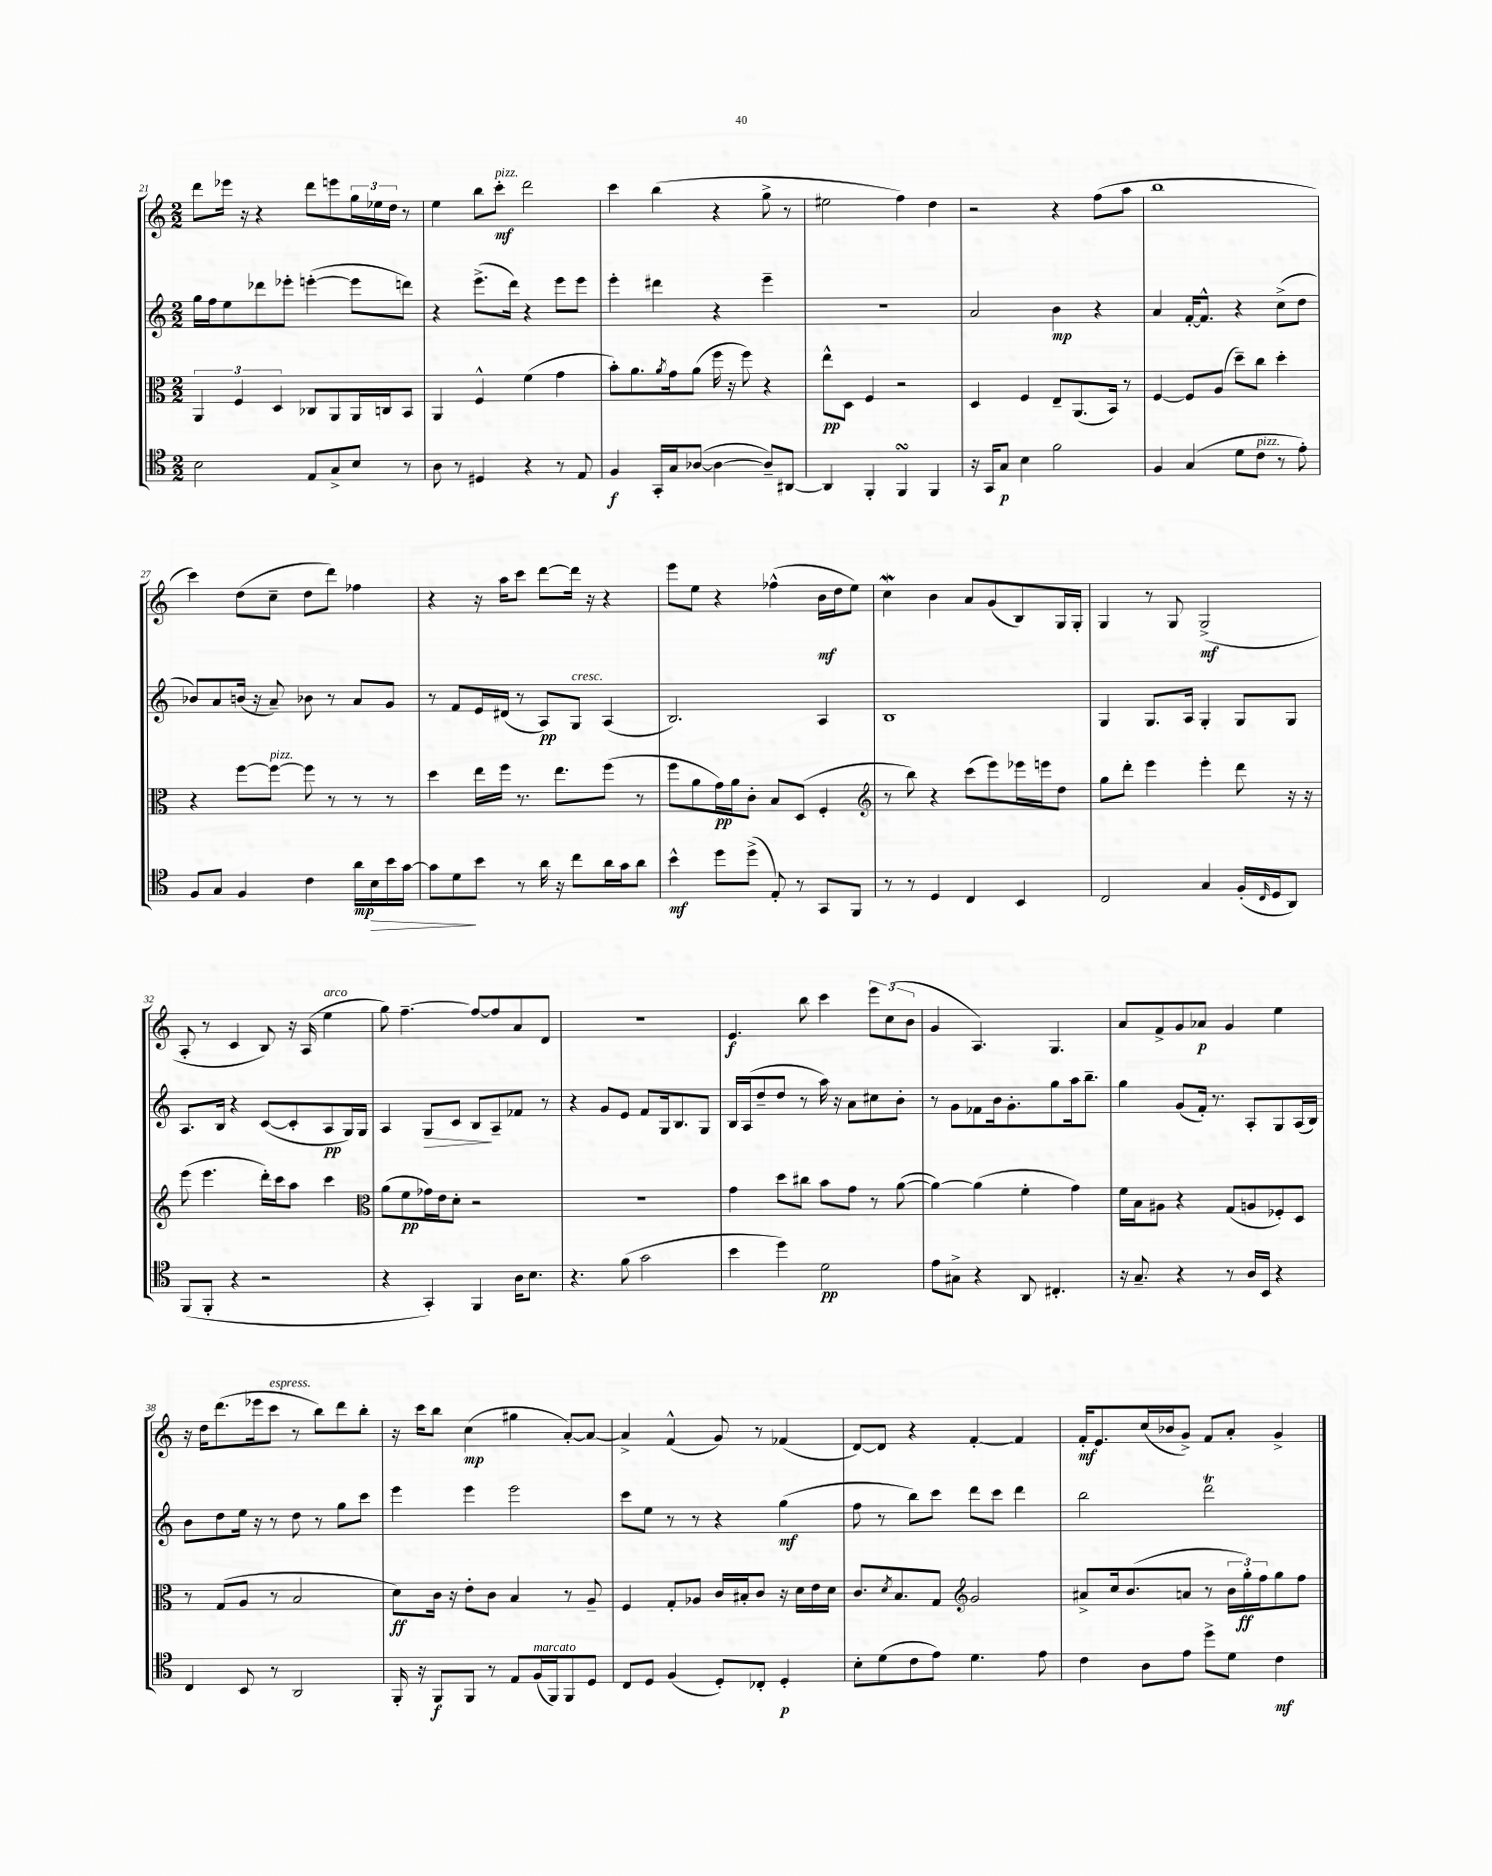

**kern	**kern	**kern	**kern
*staff4	*staff3	*staff2	*staff1
*clefC4	*clefC3	*clefG2	*clefG2
*k[]	*k[]	*k[]	*k[]
*M2/2	*M2/2	*M2/2	*M2/2
2B\	6AA/	16gg\LL	8ddd\L
.	.	16ff\J	.
.	.	8ee\	16eee-\Jk
.	6F/	.	.
.	.	.	16r
.	.	8ddd-\	4r
.	6D/	.	.
.	.	8eee-'\J	.
8E/L	8C-/L	([4eee'\	8ddd\L
8G^/	8AA/	.	8eee\
8B/J	16AA/L	8eee\]L	24gg\L
.	.	.	24ee-\
.	16C/J	.	.
.	.	.	24dd\JJ
8r	8BB/J	8ddd\J)	8r
=	=	=	=
8A\	4AA/	4r	4ee\
8r	.	.	.
4D#/	4F^^/	(8.eee^\L	8bb\L
.	.	.	8ccc'\J
.	.	16ddd\Jk)	.
4r	(4f\	4r	2ddd\
8r	4g\	8eee\L	.
8E/	.	8eee\J	.
=	=	=	=
4F/	8b'\L)	4eee'\	4ccc\
.	8.a\	.	.
16GG'/LL	.	4ddd#\	(4bb\
.	8qa/	.	.
16G/J	16g\k	.	.
([8A-/J	(8a\J	.	.
4A-\_	16ff\	4r	4r
.	16r	.	.
.	8ff\)	.	.
8A-~/]L)	4r	4eee~\	8gg^\
[8AA#/J	.	.	8r
=	=	=	=
4AA#/]	8ee^^\L	1r	2ee#\
.	8D\J	.	.
4FF'/	4F/	.	.
4FF/	2r	.	4ff\)
4FF/	.	.	4dd\
=	=	=	=
16r	4D/	2a/	2r
16GG/LK	.	.	.
8G/J	.	.	.
4B\	4F/	.	.
2f\	8E~/L	4b\	4r
.	(8.AA/	.	.
.	.	4r	(8ff\L
.	16BB/Jk)	.	.
.	8r	.	8aa\J
=	=	=	=
4F/	[4F/	4a/	1bb
(4G/	8F/]L	[16f'/LK	.
.	.	8.f^^/]J	.
.	(8A/J	.	.
8d\L	8dd~\L)	4r	.
8c\J	8cc\J	.	.
8r	4dd'\	(8cc^\L	.
8e'\)	.	8dd\J	.
=	=	=	=
8F/L	4r	8b-/L)	4ccc\)
8G/J	.	8a/	.
4F/	[8ff\L	(16b/Jk	(8dd\L
.	.	16r	.
.	8ff\_J	8a~/)	8cc~\J
4c\	8ff\]	8b-\	8dd\L
.	8r	8r	8ddd\J)
16a\LL	8r	8a/L	4ff-\
16B\	.	.	.
16b\	8r	8g/J	.
[16g\JJ	.	.	.
=	=	=	=
8g\]L	4dd\	8r	4r
8d\	.	8f/L	.
8b\J	16ee\LL	16e/L	16r
.	16ff\JJ	(16d#/JJ	16aa\LK
8r	8.r	8r	8ccc\J
16a\	.	8A/L)	[8ddd\L
16r	8.ee\L	.	.
8cc\L	.	8G/J	16ddd\]Jk
.	.	.	16r
16a\L	(8ff\J	(4A/	4r
16g\J	.	.	.
8a\J	8r	.	.
=	=	=	=
4b^^\	8ff\L	2.B/)	8eee\L
.	8a\	.	8ee\J
8dd\L	16g\L)	.	4r
.	16a\J	.	.
(8dd^\J	8c'\J	.	.
8E'/)	8B/L	.	(4ff-^^\
8r	(8D/J	.	.
8GG/L	4F'/	4A/	16b\LL
.	.	.	16dd\J
8FF/J	.	.	8ee\J)
=	=	=	=
*	*clefG2	*	*
8r	8r	1B	4cc\
8r	8bb\)	.	.
4D/	4r	.	4b\
4C/	(8ccc\L	.	8a/L
.	8eee\)	.	(8g/
4BB/	16eee-\L	.	8B/)
.	16eee\J	.	.
.	8dd\J	.	16G/L
.	.	.	16G'/JJ
=	=	=	=
2C/	8gg\L	4G/	4G/
.	8ddd'\J	.	.
.	4eee\	8.G/L	8r
.	.	.	8G/
.	.	16A/Jk	.
4G/	4eee'\	4G'/	(2G^/
(16F'/LL	8ddd\	8G/L	.
16qqC/	.	.	.
16D/J	.	.	.
8AA/J)	16r	8G/J	.
.	16r	.	.
=	=	=	=
(8FF/L	(8eee\	8.A/L	8A'/
8FF'/J	4.eee\	.	8r
.	.	16B/Jk	.
4r	.	4r	4c/
2r	16ddd'\LL)	([8c/L	8B/)
.	16ccc\J	.	.
.	8aa\J	8c'/]	16r
.	.	.	(16A/
.	4ccc\	8A/	4ee\
.	.	16G/L)	.
.	.	16G/JJ	.
=	=	=	=
*	*clefC3	*	*
4r	(8a\L	4A/	8gg\)
.	8f\	.	[4.ff~\
4GG'/)	16g-\L)	8G/L	.
.	16e\J	.	.
.	8d'\J	8c/J	.
4FF/	2r	8B/L	8ff/_L
.	.	8A~/	8ff/]
16A\LK	.	8f-/J	8a/
8.B\J	.	.	.
.	.	8r	8d/J
=	=	=	=
4.r	1r	4r	1r
.	.	8g/L	.
(8f\	.	8e/J	.
2g\	.	8f/L	.
.	.	16G/k	.
.	.	8.B/	.
.	.	8G/J	.
=	=	=	=
4b\	4g\	16B/LL	4.e/
.	.	(16A/J	.
.	.	8dd~/	.
4dd\)	8dd\L	8dd/J	.
.	8cc#\J	8r	8bb\
2d\	8b\L	16aa\)	4ccc\
.	.	16r	.
.	8g\J	8a\L	.
.	8r	8cc#\	12eee\L
.	.	.	(12cc\
.	([8a\	8b'\J	.
.	.	.	12b\J
=	=	=	=
8e\L	4a\_)	8r	4g/
8G#^\J	.	8g\L	.
4r	(4a\]	8f-\	4.A/)
.	.	16b\k	.
.	.	8.g'\	.
8AA/	4f'\	.	.
4.C#'/	.	8gg\	4.G/
.	4g\)	16aa\k	.
.	.	8.bb~\J	.
=	=	=	=
16r	16f\LL	4gg\	8a/L
8.G~/	16B\J	.	.
.	8A#\J	.	8f^/
4r	4r	(8g/L	8g/
.	.	16f'/Jk)	8a-/J
.	.	8.r	.
8r	(8G/L	.	4g/
16A/LL	8A/	8A'/L	.
16BB/JJ	.	.	.
4r	8F-'/)	8G/	4ee\
.	8D/J	(16A/L	.
.	.	16B/JJ)	.
=	=	=	=
4C/	8r	8b\L	16r
.	.	.	16dd\LK
.	(8G/L	8dd\	(8.ddd\
8BB/	8A/J	16ee\Jk	.
.	.	16r	16eee-\k
8r	8r	8r	8ccc\J
2AA/	2B/	8dd\	8r
.	.	8r	8bb\L)
.	.	8gg\L	8ddd\
.	.	8ccc\J	8bb'\J
=	=	=	=
16FF'/	8d\L)	4eee\	16r
16r	.	.	16ccc\LK
8FF/L	16c\Jk	.	8bb\J
.	16r	.	.
8FF/J	8e'\L	4eee\	(4cc\
8r	8c\J	.	.
8E/L	4B/	2eee\	4gg#\
(16F/L	.	.	.
16FF/J)	.	.	.
8FF/	8r	.	[8a'/L)
8D/J	8A~/	.	8a/_J
=	=	=	=
8C/L	4F/	8ccc\L	4a^/]
8D/J	.	8ee\J	.
(4F/	8G'/L	8r	(4f^^/
.	8A-/J	8r	.
8D'/L)	16c/LL	4r	8g/)
.	16B#'/J	.	.
8C-'/J	8c/J	.	8r
4D'/	16r	(4gg\	(4f-/
.	16d\LL	.	.
.	16e\	.	.
.	16d\JJ	.	.
=	=	=	=
8B'\L	8.c/L	8ff\	[8d/L)
(8d\	.	8r	8d/]J
.	8qd/	.	.
.	8.B/	.	.
8c\	.	8bb\L)	4r
8e\J)	8G/J	8ccc\J	.
*	*clefG2	*	*
4.d\	2g/	8ddd\L	[4f'/
.	.	8ccc\J	.
.	.	4ddd\	4f/]
8e\	.	.	.
=	=	=	=
4c\	8a#^/L	2bb\	16f'/LK
.	.	.	8.e/
.	16cc/k	.	.
.	(8.b/	.	.
8A\L	.	.	(16cc/L
.	.	.	16b-/J
8e\J	8a/J	.	8g^/J)
8dd^\L	8r	2ddd\	8f/L
8d\J	24b\LL	.	8a'/J
.	24gg'\)	.	.
.	24ff\J	.	.
4c\	8gg\	.	4g^/
.	8ff\J	.	.
==	==	==	==
*-	*-	*-	*-
